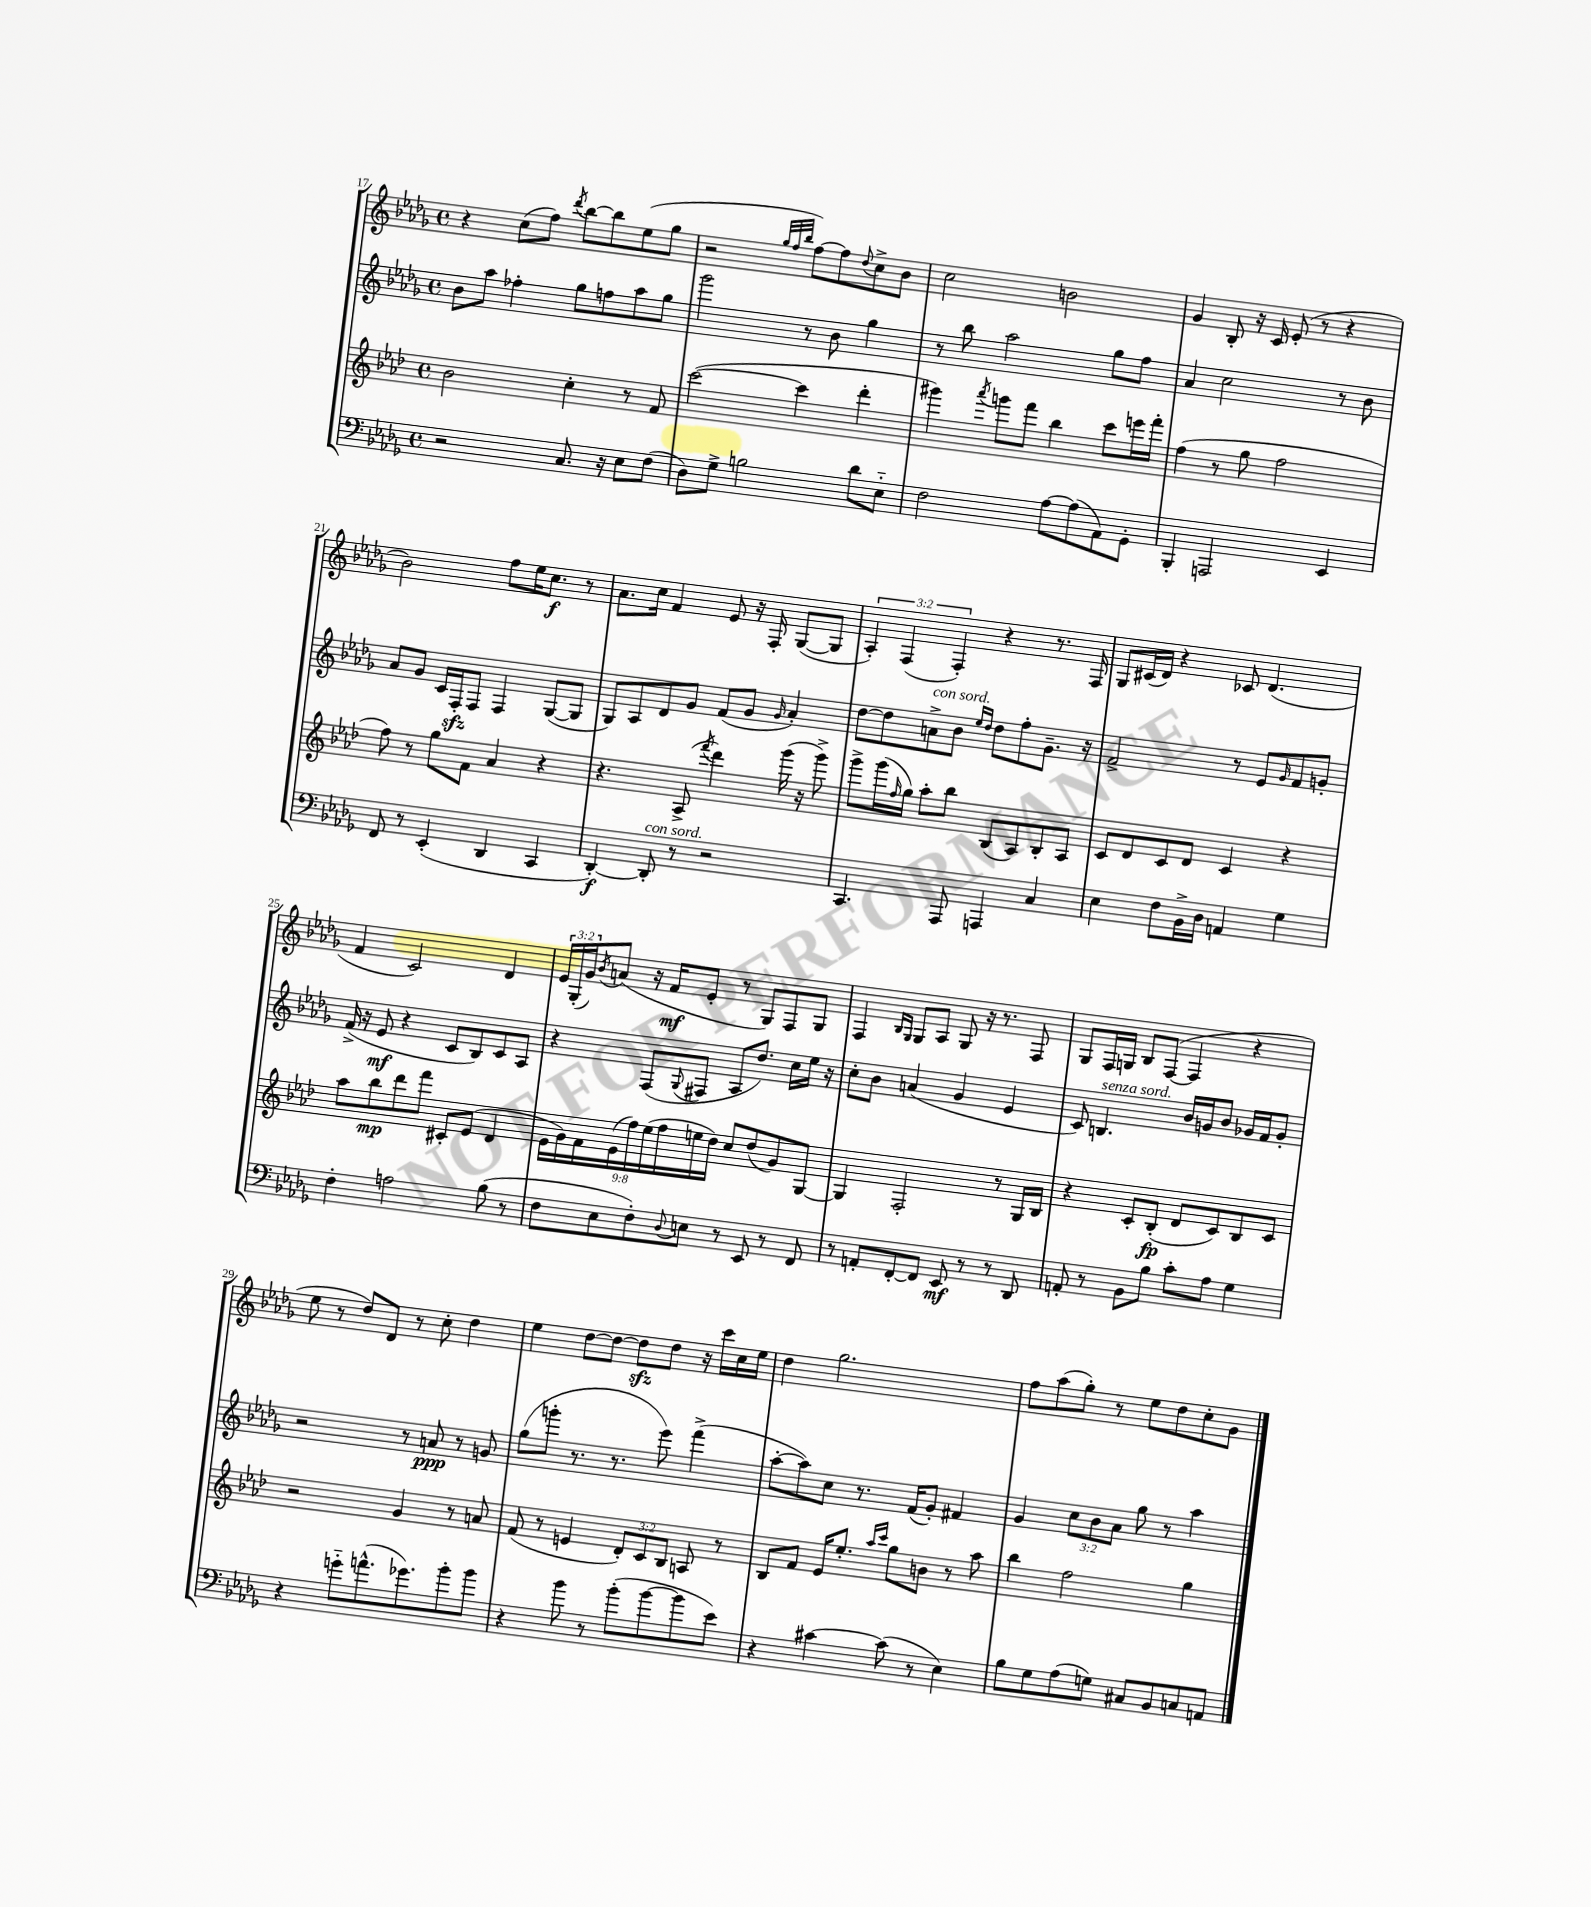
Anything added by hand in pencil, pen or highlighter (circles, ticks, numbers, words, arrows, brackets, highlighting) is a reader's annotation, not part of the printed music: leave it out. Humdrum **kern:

**kern	**kern	**kern	**kern
*staff4	*staff3	*staff2	*staff1
*clefF4	*clefG2	*clefG2	*clefG2
*k[b-e-a-d-g-]	*k[b-e-a-d-]	*k[b-e-a-d-g-]	*k[b-e-a-d-g-]
*M4/4	*M4/4	*M4/4	*M4/4
*met(c)	*met(c)	*met(c)	*met(c)
2r	2b-	8b-	4r
.	.	8aa-	.
.	.	4ff-'	(8cc
.	.	.	8ff)
.	.	.	8qddd-
8.C	4cc'	8gg-	[8bb-
.	.	8ff	8bb-]
16r	.	.	.
8E-	8r	8aa-	(8ee-
(8F	8f	8gg-	8gg-
=	=	=	=
8D-)	([2ccc	2ggg-	2r
8G-^	.	.	.
2B	.	.	.
.	.	.	32qqgg-
.	.	.	32qqff
.	.	.	32qqbb-
.	4ccc]	8r	[8ff)
.	.	8b-	8ff]
.	.	.	8qqdd-
8d-	4ddd-'	4gg-	8cc^
8E-'~	.	.	8b-
=	=	=	=
2F	4ggg#)	8r	2cc
.	.	8bb-	.
.	8qaaa-	.	.
.	8ggg	2aa-	.
.	8fff	.	.
[8A-	4bb-	.	2b
(8A-]	.	.	.
8AA-)	8ccc	8gg-	.
8GG-'	16eee	8ff	.
.	16fff'	.	.
=	=	=	=
4BBB-'	(4ff	4a-	4g-
2AAA	8r	2cc	8B-'
.	8gg	.	16r
.	.	.	16c
.	2ff	.	(8e-'
.	.	.	8r
4EE-	.	8r	4r
.	.	8b-	.
=	=	=	=
8FF	8ff)	8a-	2b-)
8r	8r	8g-	.
(4EE-'	8gg	16c	.
.	.	16F'	.
.	8f	8F	.
4DD-	4a-	4F	8ff
.	.	.	16ee-
.	.	.	8.cc
4CC	4r	([8G-	.
.	.	8G-]	8r
=	=	=	=
[4DD-')	4.r	8G-)	8.a-
.	.	8A-	.
.	.	.	16cc
8DD-']	.	8d-	4f
8r	(8A-^	8g-	.
.	8qfff	.	.
2r	4ddd-)	(8f	8e-
.	.	8g-	16r
.	.	.	16F'
.	.	16qqg-	.
.	(16ggg	4a-')	([8G-
.	16r	.	.
.	8ggg^)	.	8G-]
=	=	=	=
4.CC	8ggg^	[8dd-	6A-')
.	(16ggg	8dd-]	.
.	.	.	(6F
.	16qqff	.	.
.	16gg)	.	.
.	8aa-'	8a^	.
.	.	.	6F')
8AAA-	8bb-	8b-	.
.	.	16qqee-	.
.	.	16qqdd-	.
4AAA	(8B-	8dd-	4r
.	8A-)	8ff'	.
4C	8B-'	8.g-~	8.r
.	8A-	.	.
.	.	16r	16F
=	=	=	=
4E-	8c	2f^	8G-
.	8d-	.	(16c#
.	.	.	16d-)
8F	8c	.	4r
16BB-^	8d-	.	.
16D-	.	.	.
4AA	4c	8r	8c-
.	.	8e-	(4.d-
.	.	16qqg-	.
4G-	4r	8f	.
.	.	8g'	.
=	=	=	=
4F'	8aa-	(16f^	4f
.	.	16r	.
.	8bb-	8e-	.
2A	8ddd-	4r	2c)
.	8fff	.	.
.	8c#'	8c	.
.	(8e-	8B-)	.
(8B-	4d-	8c	4d-
8r	.	8A-	.
=	=	=	=
8F	18e-	4r	24e-
.	.	.	(24G-'
.	18g)	.	.
.	.	.	24g-)
.	18f	.	.
.	.	.	8qb-
8E-	.	.	(8a
.	(18e-	.	.
.	18ff)	.	.
8F')	.	(8F	16r
.	(18ee-	.	.
.	.	.	16f
.	18ff	.	.
8qqD-	.	8qqG-	.
8E	.	8F#	8e-'
.	18ee	.	.
.	18dd-)	.	.
8r	8cc	8A-	8r
8EE-	(8dd-	8.dd-)	8G-)
8r	8g)	.	8F
.	.	16cc	.
8FF	[8G	16ee-	8G-
.	.	16r	.
=	=	=	=
8r	4G]	8cc'	4F
8AA'	.	8b-	.
.	.	.	16qqB-
.	.	.	16qqG-
[8FF'	2F'	(4a	8G-
8FF]	.	.	8A-
8EE-	.	4g-	8G-
8r	.	.	16r
.	.	.	8.r
8r	8r	4e-	.
8DD-	16G	.	8F
.	16B-	.	.
=	=	=	=
8AA'	4r	8c)	8G-
8r	.	4.B	16F
.	.	.	16G
8BB-	8c'	.	8B-
8B-	(8B-'	.	([8F
8c'	8d-	16b-	4F]
.	.	16g	.
8A-	8c)	8b-	.
4G-	8B-	16g-	4r
.	.	16f	.
.	8c	8g-'	.
=	=	=	=
4r	2r	2r	8ee-
.	.	.	8r
8g'~	.	.	8dd-)
(8.a^^	.	.	8d-
.	4g	8r	8r
8.g-)	.	.	.
.	.	8a	8cc'
8b-'	8r	8r	4dd-
8b-	8a	8g	.
=	=	=	=
4r	(8f	(8gg-	4ee-
.	8r	8ggg'	.
8b-	4e	8.r	[8dd-
8r	.	.	8dd-_
.	.	8.r	.
(8b-'	12d-')	.	8dd-]
.	12c	.	.
[8b-	.	8eee-)	8dd-
.	12B-	.	.
8b-]	8A	(4fff^	16r
.	.	.	16ccc
8e-)	8r	.	16cc
.	.	.	16ee-
=	=	=	=
4r	8B-	[8aa-'	4dd-
.	8f	8aa-])	.
[4c#	16e-	8cc	2.gg-
.	8.ee-'	.	.
.	.	8.r	.
.	16qqaa-	.	.
.	16qqccc	.	.
(8c#]	8gg	.	.
.	.	(16f	.
8r	8b	8g-')	.
4E-)	8r	4f#	.
.	8aa-	.	.
=	=	=	=
8B-	4bb-	4g-	8ff
8G-	.	.	(8aa-
(8A-	2ff	12cc	8gg-')
.	.	12b-	.
8G)	.	.	8r
.	.	12a-	.
8C#	.	8gg-	8ee-
8BB-	.	8r	8dd-
8C	4gg	4aa-	8cc'
8AA	.	.	8g-
==	==	==	==
*-	*-	*-	*-
